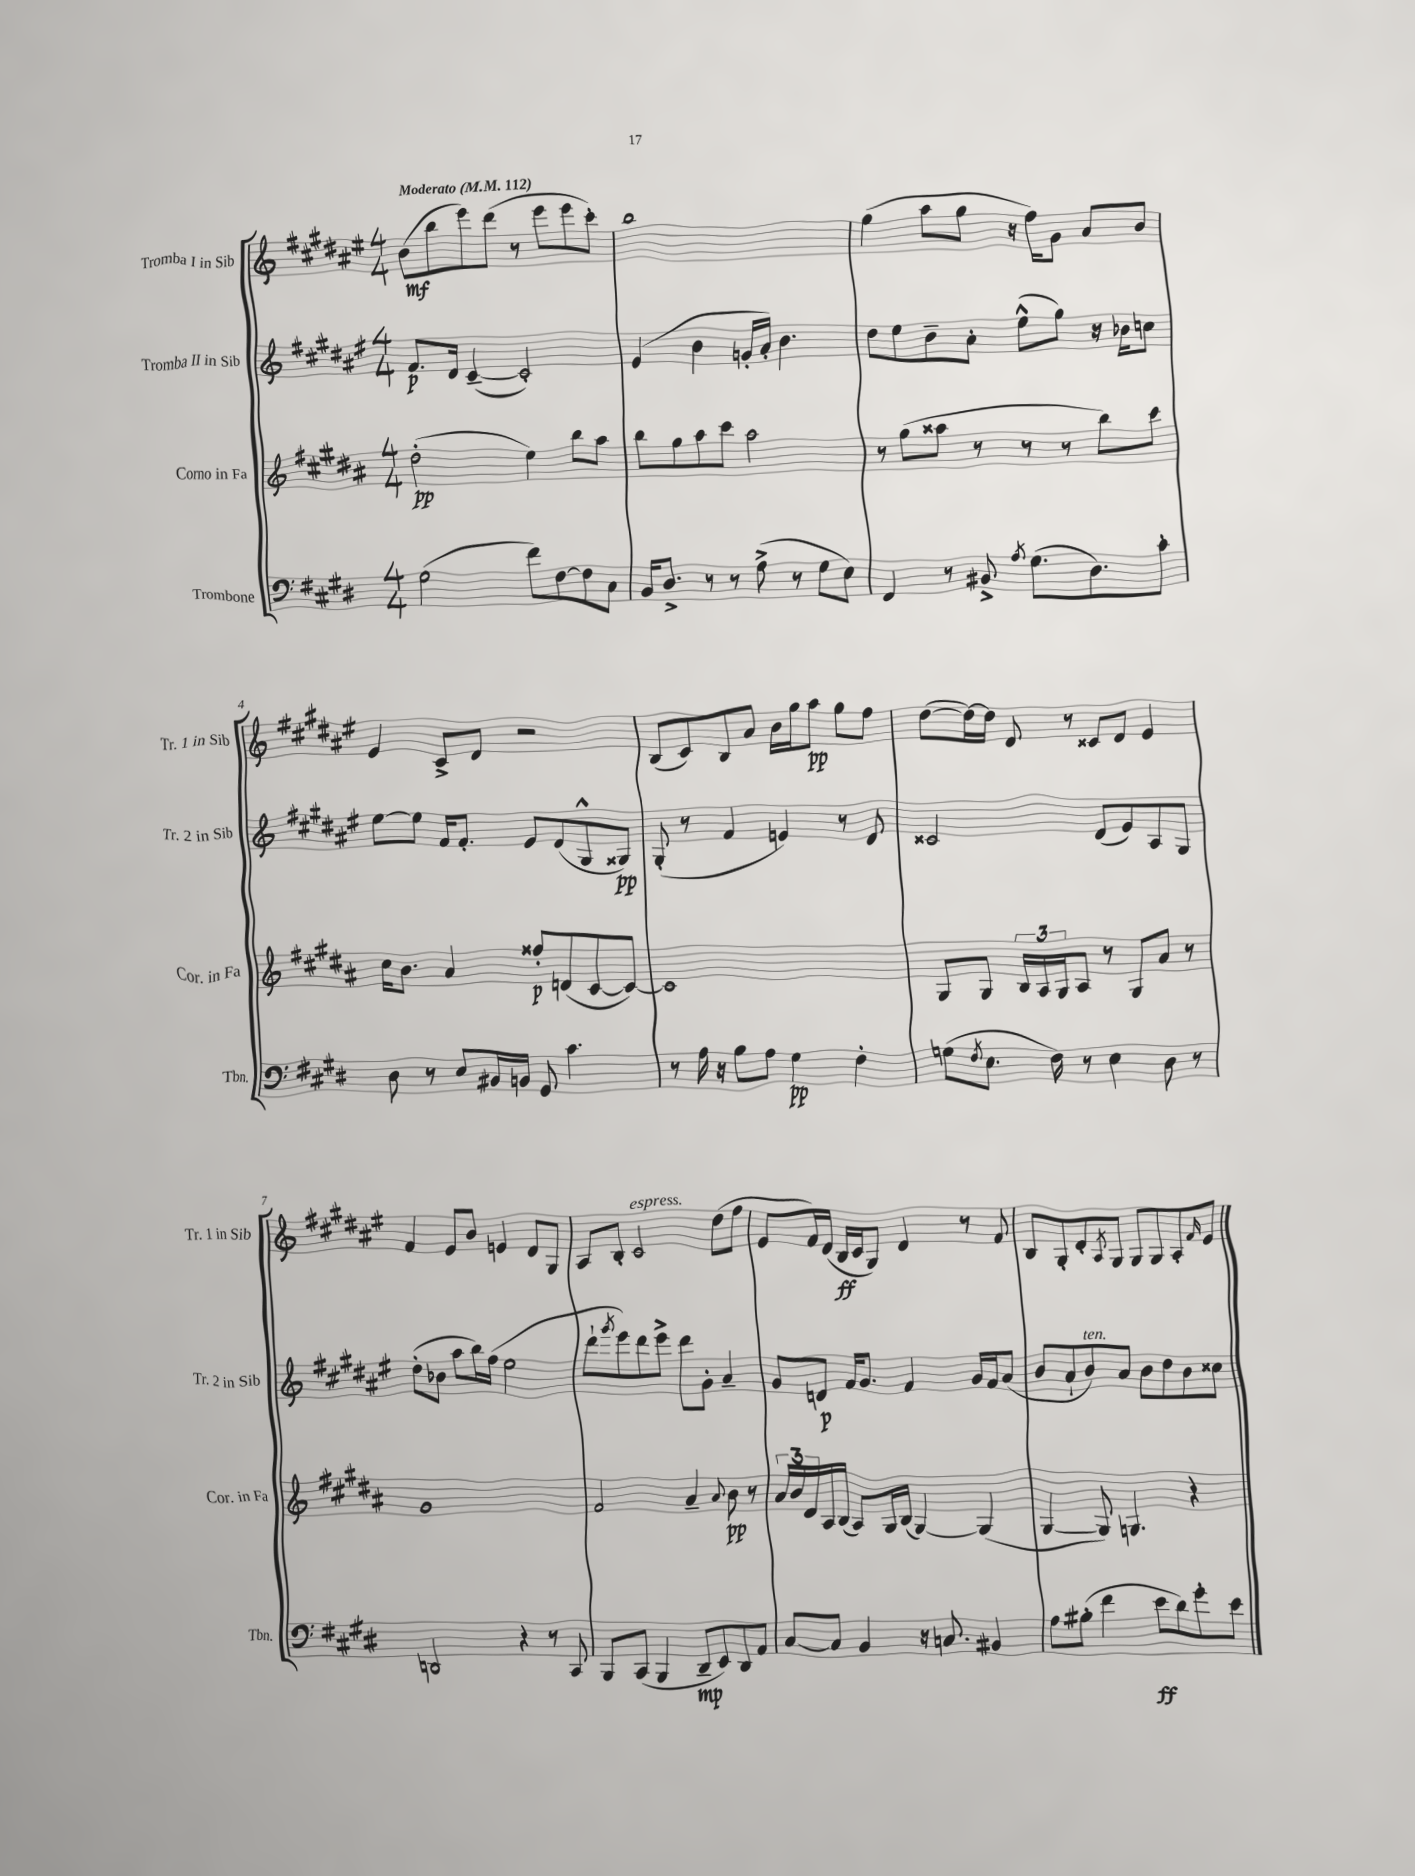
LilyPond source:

<<
\new StaffGroup <<
\new Staff = "s0" \with { instrumentName = "Tromba I in Sib" shortInstrumentName = "Tr. 1 in Sib" } {
    \clef treble \key fis \major \numericTimeSignature \time 4/4 \tempo "Moderato" 4 = 112
    b'8\mf( b''8 eis'''8) dis'''8( r8 eis'''8 eis'''8 cis'''8-.) |
    b''1 |
    gis''4( ais''8 gis''8 r16 fis''16) gis'8 ais'8 b'8 |
    eis'4 cis'8-> dis'8 r2 |
    b8( cis'8) b8 ais'8 b'16 gis''16 ais''8\pp gis''8 fis''8 |
    dis''8~( dis''16~) dis''16 dis'8 r8 cisis'8 dis'8 eis'4 |
    fis'4 eis'8 b'8 e'4 dis'8 gis8 |
    ais8 b8-. cis'2^\markup { \italic "espress." } dis''8( fis''8 |
    eis'8 fis'16) dis'16( b16\ff cis'16 gis8) dis'4 r8 fis'8 |
    b8 gis8-. dis'8-. \acciaccatura { ais8 } gis8 gis8 gis8 ais8-. \grace { fis'16 } eis'8 \bar "|." |
}
\new Staff = "s1" \with { instrumentName = "Tromba II in Sib" shortInstrumentName = "Tr. 2 in Sib" } {
    \clef treble \key fis \major \numericTimeSignature \time 4/4
    fis'8.\p dis'16 cis'4~--( cis'2-.) |
    eis'4( b'4 g'16-. ais'16-.) b'4. |
    dis''8 eis''8 b'8-- ais'8-. eis''8-^( gis''8) r16 bes'16 c''8 |
    eis''8~ eis''8 fis'16 fis'8.-. eis'8 dis'8( gis8-^ gisis8\pp) |
    gis8-.( r8 fis'4 e'4) r8 dis'8 |
    cisis'2 dis'8( eis'8) ais8 gis8 |
    dis''8-.( bes'8 ais''8 b''16) fis''16( eis''2 |
    dis'''8-! \acciaccatura { gis'''8 } eis'''8) dis'''8 eis'''8-> dis'''8 gis'8-. ais'4-- |
    gis'8 d'8\p fis'16 gis'8. fis'4 gis'16 fis'16 ais'8( |
    b'8 ais'8-! b'8^\markup { \italic "ten." }) ais'8 b'8 dis''8 b'8 cisis''8 \bar "|." |
}
\new Staff = "s2" \with { instrumentName = "Corno in Fa" shortInstrumentName = "Cor. in Fa" } {
    \clef treble \key b \major \numericTimeSignature \time 4/4
    dis''2-.\pp( e''4) b''8 ais''8 |
    b''8 gis''8 ais''8 cis'''8 ais''2 |
    r8 gis''8( aisis''8 r8 r8 r8 b''8) cis'''8 |
    cis''16 b'8. ais'4 fisis''8-.\p d'8( cis'8~ cis'8~) |
    cis'1 |
    gis8 gis8 \tuplet 3/2 { b16 ais16 gis16 } ais8 r8 gis8 ais'8 r8 |
    gis'1 |
    fis'2 ais'4-- \appoggiatura { ais'8 } b'8\pp r8 |
    \tuplet 3/2 { ais'16 b'16 dis'16 } ais16 b16( ais8) gis16 b16( gis4~) gis4( |
    gis4~ gis8) g4. r4 \bar "|." |
}
\new Staff = "s3" \with { instrumentName = "Trombone" shortInstrumentName = "Tbn." } {
    \clef bass \key e \major \numericTimeSignature \time 4/4
    gis2( fis'8) fis8~ fis8 cis8 |
    b,16 dis8.-> r8 r8 a8->( r8 gis8 e8) |
    fis,4 r8 bis,8-> \acciaccatura { a8 } gis8.( dis8.) cis'8-. |
    dis8 r8 e8 bis,16 b,16 gis,8 cis'4. |
    r8 a16 r16 b8 a8 gis4\pp fis4-. |
    g8( \acciaccatura { fis8 } e8. fis16) r8 e4 dis8 r8 |
    d,2 r4 r8 cis,8 |
    b,,8 cis,8( b,,4 dis,8--\mp e,8) dis,8 a,8 |
    cis8~ cis8 b,4 r16 c8. bis,4 |
    a8 bis8-.( fis'4 e'8\ff dis'8) gis'8-. e'8 \bar "|." |
}
>>
>>
